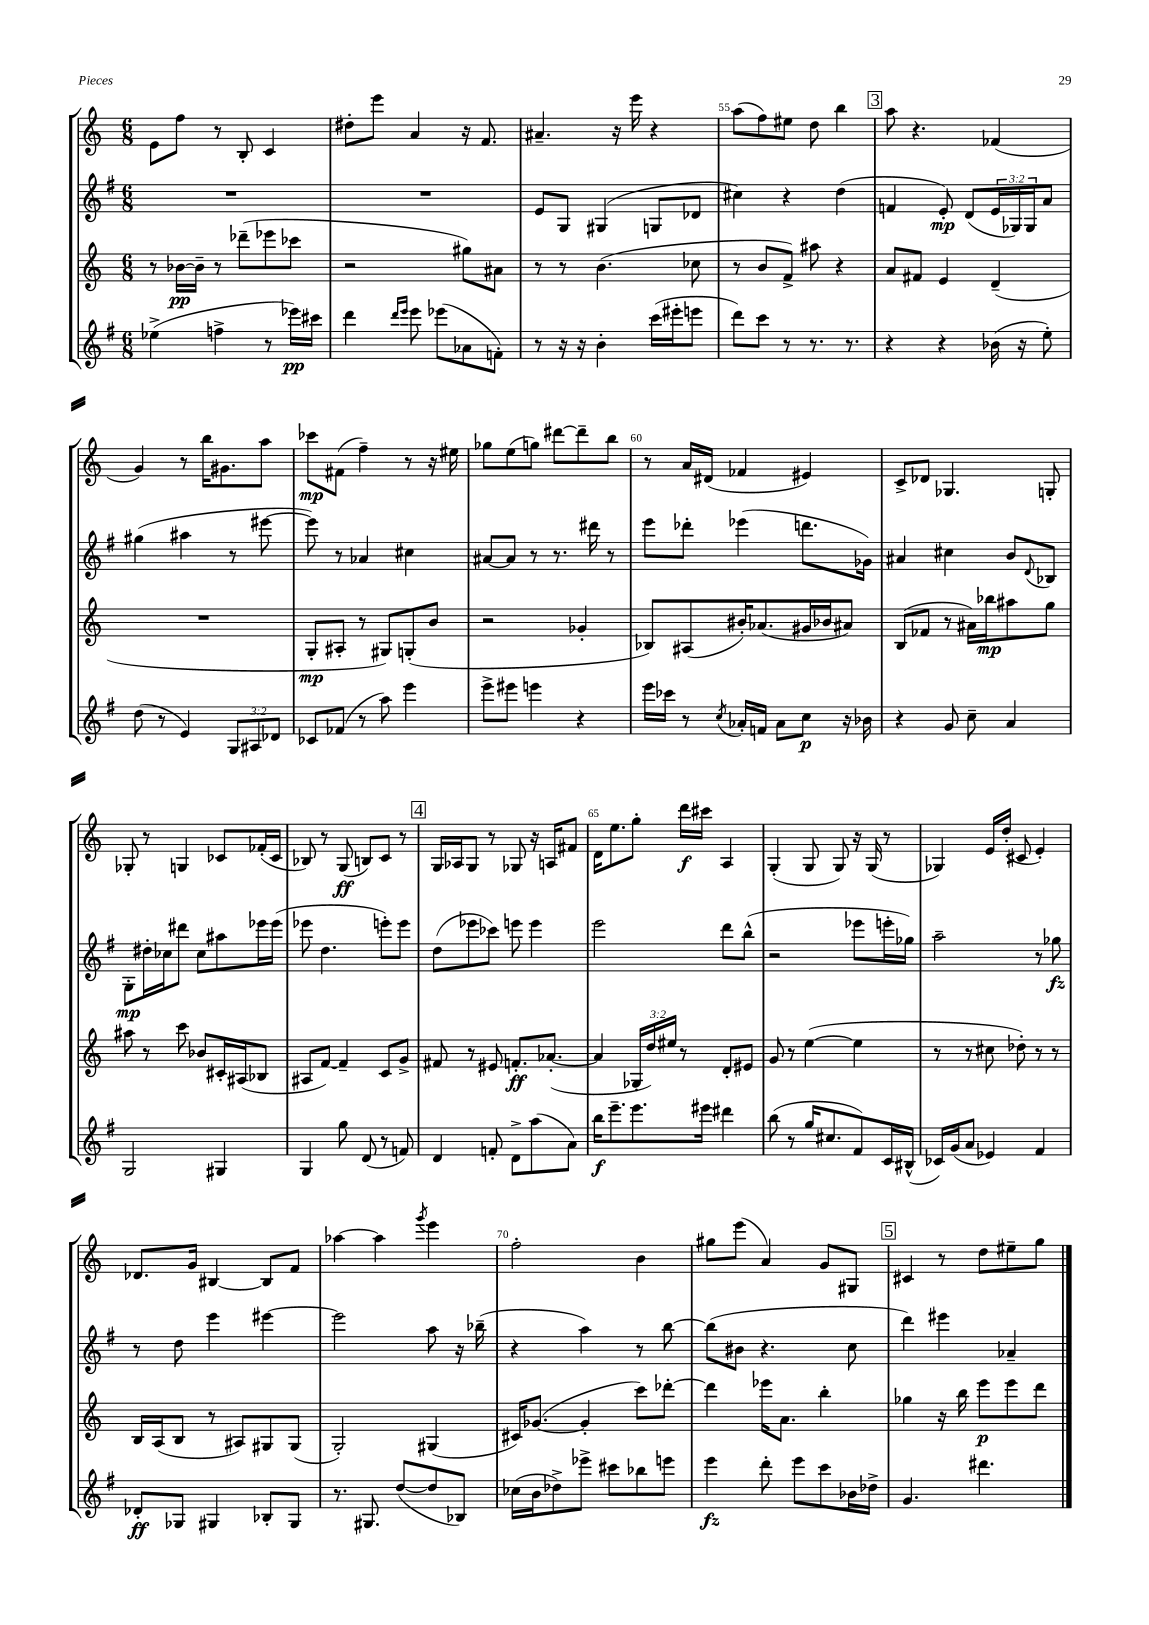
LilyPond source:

<<
\new StaffGroup <<
\new Staff = "s0" {
    \clef treble \key c \major \numericTimeSignature \time 6/8
    e'8 f''8 r8 b8-. c'4 |
    dis''8-. e'''8 a'4 r16 f'8. |
    ais'4.-- r16 e'''16 r4 |
    a''8( f''8) eis''8 d''8 b''4 |
    \mark \markup { \box "3" } a''8 r4. fes'4( |
    g'4) r8 b''16 gis'8. a''8 |
    ces'''8\mp fis'8( f''4--) r8 r16 eis''16 |
    ges''8 e''8( g''8) dis'''8~ dis'''8-- b''8 |
    r8 a'16 dis'16( fes'4 eis'4) |
    c'8-> des'8 ges4. g8-. |
    ges8-. r8 g4 ces'8 fes'16-.( ces'16 |
    bes8) r8 g8\ff( b8) c'8 r8 |
    \mark \markup { \box "4" } g16 aes16 g8 r8 ges8 r16 a16 fis'8 |
    d'16 e''8. g''8-. d'''16\f cis'''16 a4 |
    g4-.( g8 g8) r16 g16( r8 |
    ges4) e'16 d''16-.( cis'8 e'4-.) |
    des'8. g'16 bis4~ bis8 f'8 |
    aes''4~ aes''4 \acciaccatura { g'''8 } e'''4 |
    f''2-. b'4 |
    gis''8 e'''8( a'4) g'8 gis8 |
    \mark \markup { \box "5" } cis'4 r8 d''8 eis''8-- g''8 \bar "|." |
}
\new Staff = "s1" {
    \clef treble \key g \major \numericTimeSignature \time 6/8 \override Staff.TupletNumber.text = #tuplet-number::calc-fraction-text
    R2. |
    R2. |
    e'8 g8 gis4( g8 des'8 |
    cis''4) r4 d''4( |
    \mark \markup { \box "3" } f'4 e'8-.\mp) d'8( \tuplet 3/2 { e'16 ges16) ges16 } a'8 |
    gis''4( ais''4 r8 eis'''8~ |
    eis'''8) r8 aes'4 cis''4 |
    ais'8~ ais'8 r8 r8. dis'''16 r8 |
    e'''8 des'''8-. ees'''4( d'''8. ges'16) |
    ais'4 cis''4 b'8 \appoggiatura { d'8 } bes8 |
    g8-.\mp dis''16-. ces''16 dis'''8 ces''8 ais''8 ees'''16 ees'''16( |
    ees'''8 d''4. e'''8-.) e'''8 |
    \mark \markup { \box "4" } d''8( ees'''8 ces'''8) e'''8 e'''4 |
    e'''2 d'''8 b''8-^( |
    r2 ees'''8 e'''16-. ges''16) |
    a''2-- r8 ges''8\fz |
    r8 d''8 e'''4 eis'''4~ |
    eis'''2 a''8 r16 bes''16--( |
    r4 a''4) r8 b''8~ |
    b''8( bis'8 r4. c''8 |
    \mark \markup { \box "5" } d'''4) eis'''4 aes'4-- \bar "|." |
}
\new Staff = "s2" {
    \clef treble \key c \major \numericTimeSignature \time 6/8 \override Staff.TupletNumber.text = #tuplet-number::calc-fraction-text
    r8 bes'16~\pp bes'16-- r8 des'''8--( ees'''8 ces'''8 |
    r2 gis''8) ais'8 |
    r8 r8 b'4.( ces''8 |
    r8 b'8 f'8->) ais''8 r4 |
    \mark \markup { \box "3" } a'8 fis'8 e'4 d'4--( |
    R2. |
    g8-.\mp ais8-. r8 gis8) g8-.( b'8 |
    r2 ges'4-. |
    bes8) ais8( bis'16-.) aes'8.( gis'16 bes'16 ais'8) |
    b8( fes'8 r8 ais'16) bes''16\mp ais''8 g''8 |
    ais''8 r8 c'''8 bes'8 cis'16-. ais16( bes8 |
    ais8 f'8~) f'4-- c'8 g'8-> |
    \mark \markup { \box "4" } fis'8 r8 eis'8 f'8.-.\ff aes'8.~-.( |
    aes'4 \tuplet 3/2 { ges16-. d''16) eis''16 } r8 d'8-. eis'8 |
    g'8 r8 e''4~( e''4 |
    r8 r8 cis''8 des''8-.) r8 r8 |
    b16 a16( b8 r8 ais8) gis8 gis8( |
    g2-.) gis4( |
    cis'16) ges'8.~( ges'4-. c'''8) des'''8~-. |
    des'''4 ees'''16 a'8. b''4-. |
    \mark \markup { \box "5" } ges''4 r16 b''16 e'''8\p e'''8 d'''8 \bar "|." |
}
\new Staff = "s3" {
    \clef treble \key g \major \numericTimeSignature \time 6/8 \override Staff.TupletNumber.text = #tuplet-number::calc-fraction-text
    ees''4->( f''4-> r8 ees'''16\pp) cis'''16 |
    d'''4 \grace { d'''16 e'''16 } e'''8 ees'''8( aes'8 f'8-.) |
    r8 r16 r16 b'4-. c'''16( eis'''16-. e'''8 |
    d'''8) c'''8 r8 r8. r8. |
    \mark \markup { \box "3" } r4 r4 bes'16( r16 e''8-.) |
    d''8( r8 e'4) \tuplet 3/2 { g8 ais8 des'8 } |
    ces'8 fes'8( r8 a''8) e'''4 |
    e'''8-> eis'''8 e'''4 r4 |
    e'''16 ces'''16 r8 \acciaccatura { c''8 } aes'16-. f'16 aes'8 c''8\p r16 bes'16 |
    r4 g'8 c''8-- a'4 |
    g2 gis4 |
    g4 g''8 d'8( r8 f'8) |
    \mark \markup { \box "4" } d'4 f'8-. d'8-> a''8( a'8) |
    b''16\f e'''8.-- e'''8. eis'''16 dis'''4 |
    b''8( r8 g''16 cis''8. fis'8) c'16 bis16-^( |
    ces'16) g'16( a'8 ees'4) fis'4 |
    des'8-.\ff ges8 gis4 bes8-. gis8 |
    r8. gis8. d''8~( d''8 bes8) |
    ces''16( b'16 des''8->) ees'''8-> cis'''8 bes''8 e'''8 |
    e'''4\fz d'''8-. e'''8 c'''8 bes'16 des''16-> |
    \mark \markup { \box "5" } g'4. dis'''4. \bar "|." |
}
>>
>>
\layout { \context { \Score currentBarNumber = #52 \override BarNumber.break-visibility = ##(#f #t #t) barNumberVisibility = #(every-nth-bar-number-visible 5) } }
